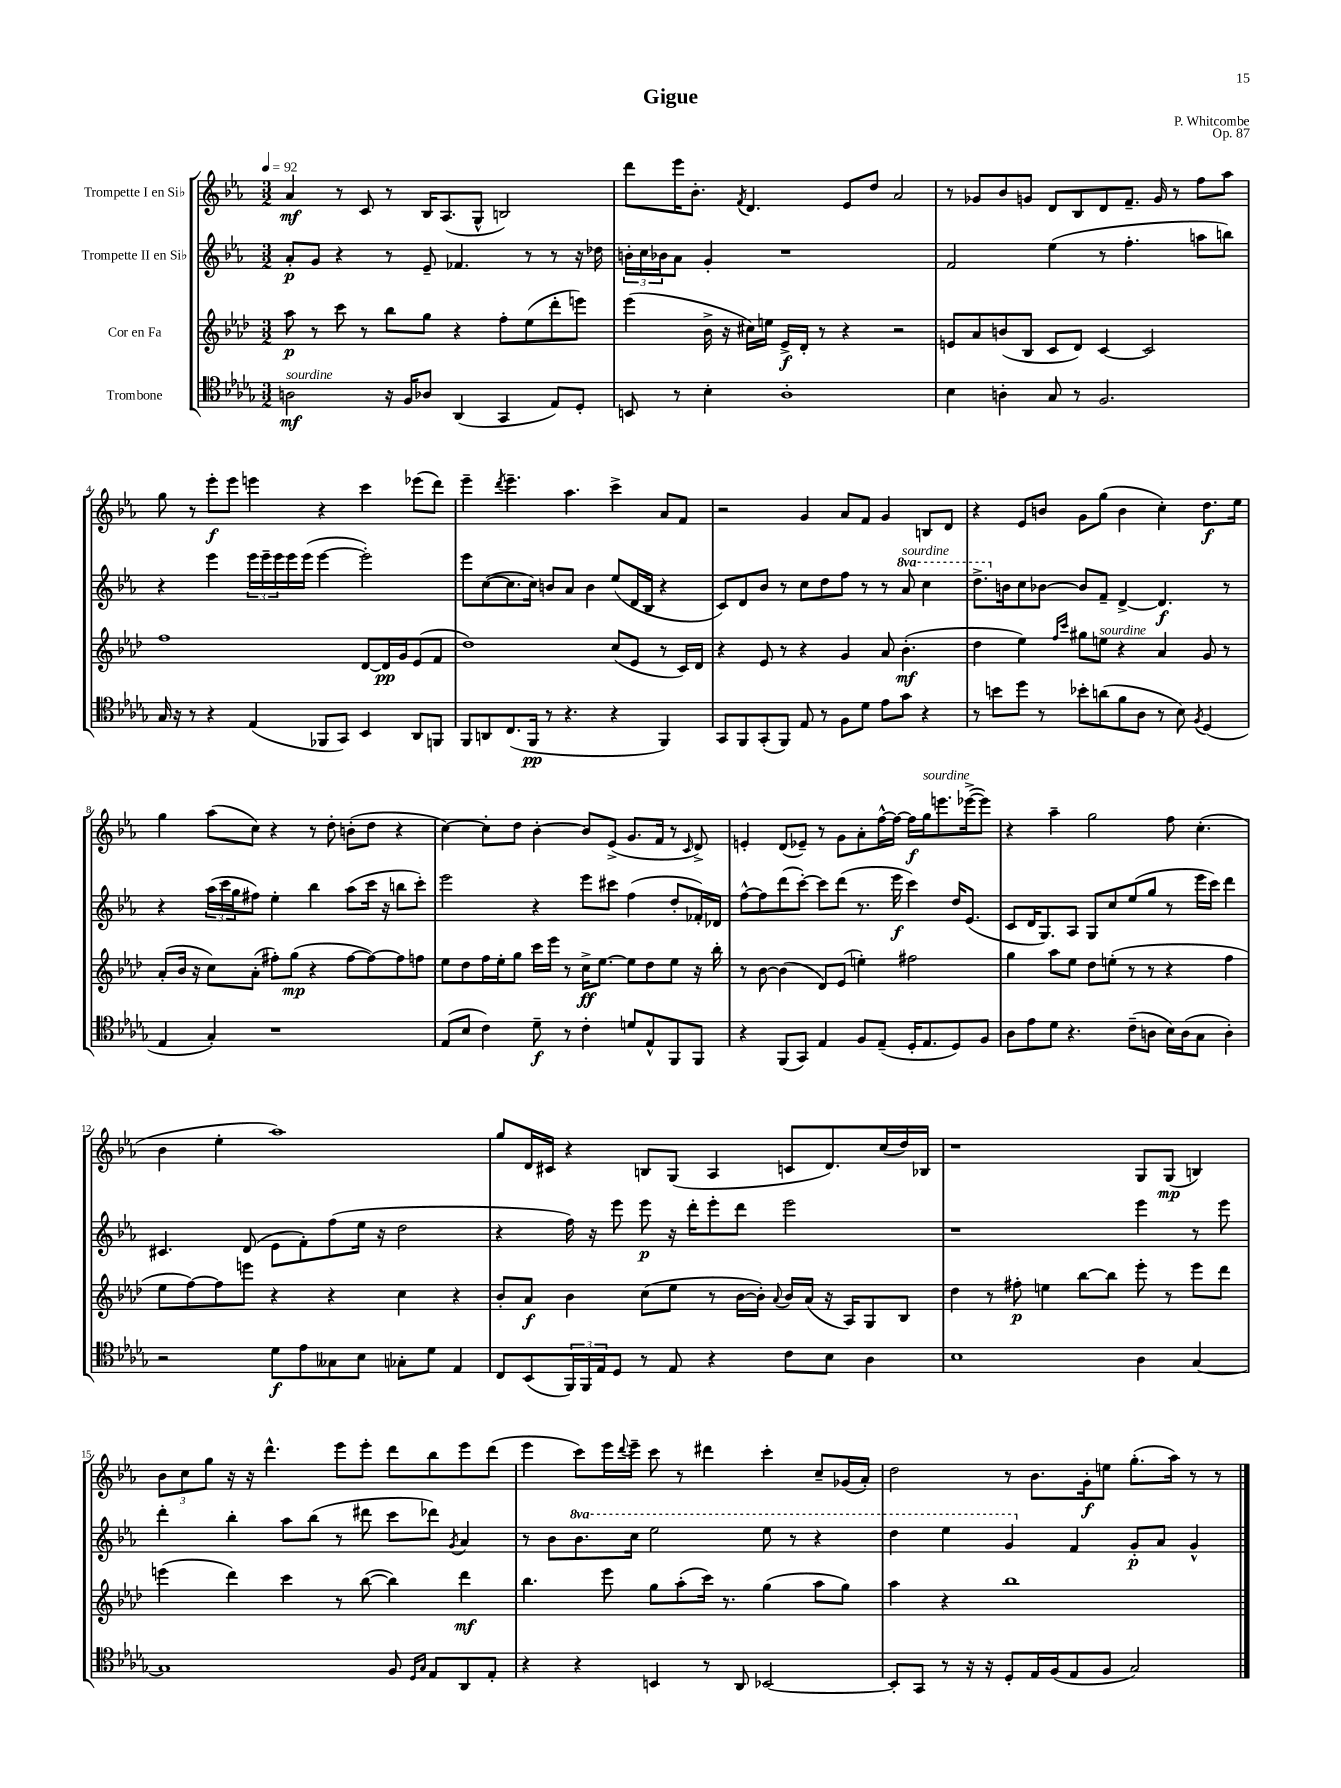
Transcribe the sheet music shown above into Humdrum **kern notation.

**kern	**dynam	**kern	**dynam	**kern	**dynam	**kern	**dynam
*part4	*part4	*part3	*part3	*part2	*part2	*part1	*part1
*staff4	*staff4	*staff3	*staff3	*staff2	*staff2	*staff1	*staff1
*I"Trombone	*	*I"Cor en Fa	*	*I"Trompette II en Si♭	*	*I"Trompette I en Si♭	*
*clefC4	*	*clefG2	*	*clefG2	*	*clefG2	*
*k[b-e-a-d-g-]	*	*k[b-e-a-d-]	*	*k[b-e-a-]	*	*k[b-e-a-]	*
*M3/2	*	*M3/2	*	*M3/2	*	*M3/2	*
*MM92	*	*MM92	*	*MM92	*	*MM92	*
=1	=1	=1	=1	=1	=1	=1	=1
!LO:TX:a:i:t=sourdine	!	!	!	!	!	!	!
2An\	mf	8aa-\	p	8a-'/L	p	4a-/	mf
.	.	8r	.	8g/J	.	.	.
.	.	8ccc\	.	4r	.	8r	.
.	.	8r	.	.	.	8c/	.
16r	.	8bb-\L	.	8r	.	8r	.
16F/KL	.	.	.	.	.	.	.
8A-X/J	.	8gg\J	.	8e-~/	.	16B-/KL	.
.	.	.	.	.	.	(8.A-/	.
(4AA-/	.	4r	.	4.f-X/	.	.	.
.	.	.	.	.	.	8G^^/J	.
4GG-/	.	8ff'\L	.	.	.	2Bn/)	.
.	.	(8ee-\	.	8r	.	.	.
8E-/L)	.	8ddd-'\	.	8r	.	.	.
8D-'/J	.	8eeen\J)	.	16r	.	.	.
.	.	.	.	16dd-X\	.	.	.
=2	=2	=2	=2	=2	=2	=2	=2
8BBn/	.	(4eee-\	.	24bn'\LL	.	8ddd\L	.
.	.	.	.	24cc\	.	.	.
.	.	.	.	24b-X\J	.	.	.
8r	.	.	.	8a-\J	.	16eee-\K	.
.	.	.	.	.	.	8.b-'\J	.
4B-'\	.	16b-^\	.	4g'/	.	.	.
.	.	16r	.	.	.	.	.
.	.	.	.	.	.	8qf/	.
.	.	16cc#X\LL)	.	.	.	4.d/	.
.	.	16een\JJ	.	.	.	.	.
1A-'	.	16e-^/LL	f	1r	.	.	.
.	.	16d-'/JJ	.	.	.	.	.
.	.	8r	.	.	.	.	.
.	.	4r	.	.	.	8e-/L	.
.	.	.	.	.	.	8dd/J	.
.	.	2r	.	.	.	2a-/	.
=3	=3	=3	=3	=3	=3	=3	=3
4B-\	.	8en/L	.	2f/	.	8r	.
.	.	8a-/	.	.	.	8g-X/L	.
4An'\	.	(8bn/	.	.	.	8b-/	.
.	.	8B-/J	.	.	.	8gn/J	.
8G-/	.	8c/L	.	(4ee-\	.	8d/L	.
8r	.	8d-/J)	.	.	.	8B-/	.
2.F/	.	[4c/	.	8r	.	8d/	.
.	.	.	.	4.ff'\	.	8.f~/J	.
.	.	2c/]	.	.	.	.	.
.	.	.	.	.	.	16g/	.
.	.	.	.	.	.	8r	.
.	.	.	.	8aan\L	.	8ff\L	.
.	.	.	.	8bbn\J)	.	8aa-\J	.
!!LO:LB:g=z
=4	=4	=4	=4	=4	=4	=4	=4
16G-/	.	1ff	.	4r	.	8gg\	.
16r	.	.	.	.	.	.	.
8r	.	.	.	.	.	8r	.
4r	.	.	.	4eee-\	.	8eee-'\L	f
.	.	.	.	.	.	8eee-\J	.
(4E-/	.	.	.	24eee-\LL	.	4eeen\	.
.	.	.	.	24eee-~\	.	.	.
.	.	.	.	24eee-\	.	.	.
.	.	.	.	16eee-\	.	.	.
.	.	.	.	(16eee-\JJ	.	.	.
8FF-X/L	.	.	.	[4eee-\	.	4r	.
8GG-/J)	.	.	.	.	.	.	.
4BB-/	.	[8d-/L	.	2eee-'\])	.	4ccc\	.
.	.	16d-/L]	pp	.	.	.	.
.	.	16g/J	.	.	.	.	.
8AA-/L	.	(8e-/	.	.	.	(8eee-X\L	.
8FFn/J	.	8f/J	.	.	.	8ddd\J)	.
=5	=5	=5	=5	=5	=5	=5	=5
8FF/L	.	1dd-)	.	8eee-\L	.	4eee-~\	.
8AAn/	.	.	.	([8cc\	.	.	.
.	.	.	.	.	.	8qddd/	.
(8.C/	.	.	.	8.cc\]	.	4.eee-~\	.
16FF/Jk	pp	.	.	16cc\Jk)	.	.	.
8r	.	.	.	8bn/L	.	.	.
4.r	.	.	.	8a-/J	.	4.aa-\	.
.	.	.	.	4b\	.	.	.
4r	.	(8cc/L	.	(8ee-/L	.	4ccc^\	.
.	.	8e-/J	.	16d/L	.	.	.
.	.	.	.	16B-/JJ	.	.	.
4FF/)	.	8r	.	4r	.	8a-/L	.
.	.	16c/LL)	.	.	.	8f/J	.
.	.	16d-/JJ	.	.	.	.	.
=6	=6	=6	=6	=6	=6	=6	=6
8GG-/L	.	4r	.	8c/L)	.	2r	.
8FF/	.	.	.	8d/	.	.	.
(8GG-'/	.	8e-/	.	8b-/J	.	.	.
8FF/J)	.	8r	.	8r	.	.	.
8E-/	.	4r	.	8cc\L	.	4g/	.
8r	.	.	.	8dd\	.	.	.
8F\L	.	4g/	.	8ff\J	.	8a-/L	.
8d-\J	.	.	.	8r	.	8f/J	.
8e-\L	.	8a-/	.	8r	.	4g/	.
*	*	*	*	*8va	*	*	*
!	!	!	!	!LO:TX:a:i:t=sourdine	!	!	!
8g-\J	.	(4.b-'\	mf	8aa-/	.	.	.
4r	.	.	.	4ccc\	.	8Bn/L	.
.	.	.	.	.	.	8d/J	.
=7	=7	=7	=7	=7	=7	=7	=7
8r	.	4dd-\	.	8.ddd^\L	.	4r	.
8bn\L	.	.	.	.	.	.	.
*	*	*	*	*X8va	*	*	*
.	.	.	.	16bn\k	.	.	.
8dd-\J	.	4ee-\)	.	8cc\	.	8e-/L	.
8r	.	.	.	[8b-X\J	.	8bn/J	.
.	.	16qqff/LL	.	.	.	.	.
.	.	16qqccc/JJ	.	.	.	.	.
8b-X'\L	.	8gg#X\L	.	8b-/L]	.	8g\L	.
!	!	!LO:TX:a:i:t=sourdine	!	!	!	!	!
(8an\	.	8een\J	.	8f~/J	.	(8gg\J	.
8f\	.	4r	.	[4d^/	.	4b\	.
8A-\J	.	.	.	.	.	.	.
8r	.	4a-/	.	4.d/]	f	4cc'\)	.
8B-\)	.	.	.	.	.	.	.
8qF/	.	.	.	.	.	.	.
(4D-/	.	8g/	.	.	.	8.dd\L	f
.	.	8r	.	8r	.	.	.
.	.	.	.	.	.	16ee-\Jk	.
!!LO:LB:g=z
=8	=8	=8	=8	=8	=8	=8	=8
4E-/	.	(8a-'/L	.	4r	.	4gg\	.
.	.	16b-/Jk	.	.	.	.	.
.	.	16r	.	.	.	.	.
4G-'/)	.	8cc\L)	.	(24aa-\LL	.	(8aa-\L	.
.	.	.	.	24ccc\	.	.	.
.	.	.	.	24gg\J	.	.	.
.	.	(8a-'\J	.	8ff#X\J)	.	8cc\J)	.
1r	.	8ff#X'\L)	.	4ee-'\	.	4r	.
.	.	(8gg\J	mp	.	.	.	.
.	.	4r	.	4bb-\	.	8r	.
.	.	.	.	.	.	8dd'\	.
.	.	[8ff#\L	.	(8aa-\L	.	(8bn'\L	.
.	.	8ff#\_)	.	16ccc\Jk	.	8dd\J	.
.	.	.	.	16r	.	.	.
.	.	8ff#\]	.	8bbn\L	.	4r	.
.	.	8ffn\J	.	8ccc'\J)	.	.	.
=9	=9	=9	=9	=9	=9	=9	=9
(8E-/L	.	8ee-\L	.	2eee-\	.	[4cc\)	.
8B-/J	.	8dd-\	.	.	.	.	.
4c\)	.	16ff\L	.	.	.	8cc'\L]	.
.	.	16ee-'\J	.	.	.	.	.
.	.	8gg\J	.	.	.	8dd\J	.
8d-~\	f	16ccc\LL	.	4r	.	[4b-'\	.
.	.	16eee-\JJ	.	.	.	.	.
8r	.	8r	.	.	.	.	.
4c'\	.	16cc^\KL	ff	8eee-\L	.	8b-/L]	.
.	.	[8.ee-\J	.	.	.	.	.
.	.	.	.	8ccc#X\J	.	(8e-^/J	.
8dn/L	.	8ee-\L]	.	(4ff\	.	8.g/L	.
8E-^^/	.	8dd-\	.	.	.	.	.
.	.	.	.	.	.	16f/Jk	.
8FF/	.	8ee-\J	.	8dd'/L	.	8r	.
.	.	.	.	.	.	16qqc/	.
8FF/J	.	16r	.	16f-X'/L)	.	8d^/)	.
.	.	16bb-'\	.	16d-X/JJ	.	.	.
=10	=10	=10	=10	=10	=10	=10	=10
4r	.	8r	.	[8ff^^\L	.	4en'/	.
.	.	[8b-\	.	8ff\]	.	.	.
(8FF/L	.	(4b-\]	.	(8ddd\	.	(8d/L	.
8GG-/J)	.	.	.	[8ccc'\J)	.	8e-X~/J)	.
4E-/	.	8d-/L)	.	8ccc\L]	.	8r	.
.	.	(8e-/J	.	(8ddd\J	.	8g\L	.
8F/L	.	4een'\)	.	8.r	.	8a-'\	.
(8E-~/J	.	.	.	.	.	[16ff^^\L	.
.	.	.	.	16eee-\	f	16ff\JJ_	.
16D-'/KL	.	2ff#X\	.	4ccc\)	.	16ff\LL]	f
!	!	!	!	!	!	!LO:TX:a:i:t=sourdine	!
8.E-/	.	.	.	.	.	16gg\J	.
.	.	.	.	.	.	8.eeen\	.
8D-/)	.	.	.	16dd/KL	.	.	.
.	.	.	.	(8.e-/J	.	([16eee-X^\k	.
8F/J	.	.	.	.	.	8eee-\J])	.
=11	=11	=11	=11	=11	=11	=11	=11
8A-\L	.	4gg\	.	8c/L	.	4r	.
8e-\	.	.	.	16d/K	.	.	.
.	.	.	.	8.G/)	.	.	.
8d-\J	.	8aa-\L	.	.	.	4aa-~\	.
4.r	.	8ee-\J	.	8A-/J	.	.	.
.	.	8dd-\L	.	8G/L	.	2gg\	.
.	.	(8een'\J	.	8cc/	.	.	.
(8c~\L	.	8r	.	(8ee-/	.	.	.
8An\J	.	8r	.	8gg/J	.	.	.
16B-\LL)	.	4r	.	8r	.	8ff\	.
(16A\J	.	.	.	.	.	.	.
8G-\J	.	.	.	16eee-\LL	.	(4.cc'\	.
.	.	.	.	16ccc\JJ)	.	.	.
4A'\)	.	4ff\	.	4ddd\	.	.	.
!!LO:LB:g=z
=12	=12	=12	=12	=12	=12	=12	=12
2r	.	8ee-\L	.	4.c#X/	.	4b-\	.
.	.	[8ff\)	.	.	.	.	.
.	.	8ff\]	.	.	.	4ee-'\	.
.	.	8eeen\J	.	(8d/	.	.	.
8d-\L	f	4r	.	8e-\L	.	1aa-)	.
8e-\	.	.	.	8f'\)	.	.	.
8G--X\	.	4r	.	(8ff\	.	.	.
8B-\J	.	.	.	16ee-\Jk	.	.	.
.	.	.	.	16r	.	.	.
8G-X'\L	.	4cc\	.	2dd\	.	.	.
8d-\J	.	.	.	.	.	.	.
4E-/	.	4r	.	.	.	.	.
=13	=13	=13	=13	=13	=13	=13	=13
8C/L	.	8b-'/L	.	4r	.	8gg/L	.
(8BB-/	.	8a-/J	f	.	.	16d/L	.
.	.	.	.	.	.	16c#X/JJ	.
24FF/L)	.	4b-\	.	16ff\)	.	4r	.
24FF/	.	.	.	.	.	.	.
.	.	.	.	16r	.	.	.
24E-/J	.	.	.	.	.	.	.
8D-/J	.	.	.	8eee-\	.	.	.
8r	.	(8cc\L	.	8eee-\	p	8Bn/L	.
8E-/	.	8ee-\J	.	16r	.	(8G/J	.
.	.	.	.	16ddd'\KL	.	.	.
4r	.	8r	.	8eee-'\	.	4A-/	.
.	.	[16b-\LL	.	8ddd\J	.	.	.
.	.	16b-'\JJ])	.	.	.	.	.
.	.	8qqa-/	.	.	.	.	.
8c\L	.	16b-/LL	.	2eee-\	.	8cn/L	.
.	.	(16a-/JJ	.	.	.	.	.
8B-\J	.	16r	.	.	.	8.d/)	.
.	.	16A-/KL)	.	.	.	.	.
4A-\	.	8G/	.	.	.	.	.
.	.	.	.	.	.	(16cc/L	.
.	.	8B-/J	.	.	.	16dd/)	.
.	.	.	.	.	.	16B-X/JJ	.
=14	=14	=14	=14	=14	=14	=14	=14
1B-	.	4dd-\	.	1r	.	1r	.
.	.	8r	.	.	.	.	.
.	.	8ff#X'\	p	.	.	.	.
.	.	4een\	.	.	.	.	.
.	.	[8bb-\L	.	.	.	.	.
.	.	8bb-\J]	.	.	.	.	.
4A-\	.	8eee-'\	.	4eee-\	.	8G/L	.
.	.	8r	.	.	.	(8G/J	mp
[4G-/	.	8eee-\L	.	8r	.	4Bn/)	.
.	.	8ddd-\J	.	8eee-\	.	.	.
!!LO:LB:g=z
=15	=15	=15	=15	=15	=15	=15	=15
1G-]	.	(4eeen\	.	4ddd'\	.	12b-\L	.
.	.	.	.	.	.	12cc\	.
.	.	.	.	.	.	12gg\J	.
.	.	4ddd-\)	.	4bb-'\	.	16r	.
.	.	.	.	.	.	16r	.
.	.	.	.	.	.	4.ddd^^\	.
.	.	4ccc\	.	8aa-\L	.	.	.
.	.	.	.	(8bb-\J	.	.	.
.	.	8r	.	8r	.	8eee-\L	.
.	.	([8bb-\	.	8ddd#X\	.	8eee-'\J	.
8F/	.	4bb-\])	.	8ccc\L	.	8ddd\L	.
16qqD-/LL	.	.	.	.	.	.	.
16qqG-/JJ	.	.	.	.	.	.	.
8E-/L	.	.	.	8ddd-X\J)	.	8bb-\	.
.	.	.	.	8qg/	.	.	.
8AA-/	.	4ddd-\	mf	4a-/	.	8eee-\	.
8E-'/J	.	.	.	.	.	(8ddd\J	.
=16	=16	=16	=16	=16	=16	=16	=16
4r	.	4.bb-\	.	8r	.	4eee-\	.
.	.	.	.	8b-\L	.	.	.
*	*	*	*	*8va	*	*	*
4r	.	.	.	8.bb-\	.	8ccc\L)	.
.	.	8eee-\	.	.	.	16eee-\L	.
.	.	.	.	.	.	8qqddd/	.
.	.	.	.	16ccc\Jk	.	16eee-~\JJ	.
4BBn/	.	8gg\L	.	2eee-\	.	8ccc\	.
.	.	(8aa-'\	.	.	.	8r	.
8r	.	16ccc\Jk)	.	.	.	4ddd#X\	.
.	.	8.r	.	.	.	.	.
8AA-/	.	.	.	.	.	.	.
[2BB-X/	.	(4gg\	.	8eee-\	.	4ccc'\	.
.	.	.	.	8r	.	.	.
.	.	8aa-\L	.	4r	.	8cc~/L	.
.	.	8gg\J)	.	.	.	(16g-X/L	.
.	.	.	.	.	.	16a-'/JJ)	.
=17	=17	=17	=17	=17	=17	=17	=17
8BB-'/L]	.	4aa-\	.	4ddd\	.	2dd\	.
8GG-/J	.	.	.	.	.	.	.
8r	.	4r	.	4eee-\	.	.	.
16r	.	.	.	.	.	.	.
16r	.	.	.	.	.	.	.
8D-'/L	.	1bb-	.	4gg/	.	8r	.
16E-/L	.	.	.	.	.	8.b-\L	.
(16F/J	.	.	.	.	.	.	.
*	*	*	*	*X8va	*	*	*
8E-/	.	.	.	4f/	.	.	.
.	.	.	.	.	.	16g'\k	f
8F/J	.	.	.	.	.	8een\J	.
2G-/)	.	.	.	8g'/L	p	(8.gg'\L	.
.	.	.	.	8a-/J	.	.	.
.	.	.	.	.	.	16aa-\Jk)	.
.	.	.	.	4g^^/	.	8r	.
.	.	.	.	.	.	8r	.
==	==	==	==	==	==	==	==
*-	*-	*-	*-	*-	*-	*-	*-
